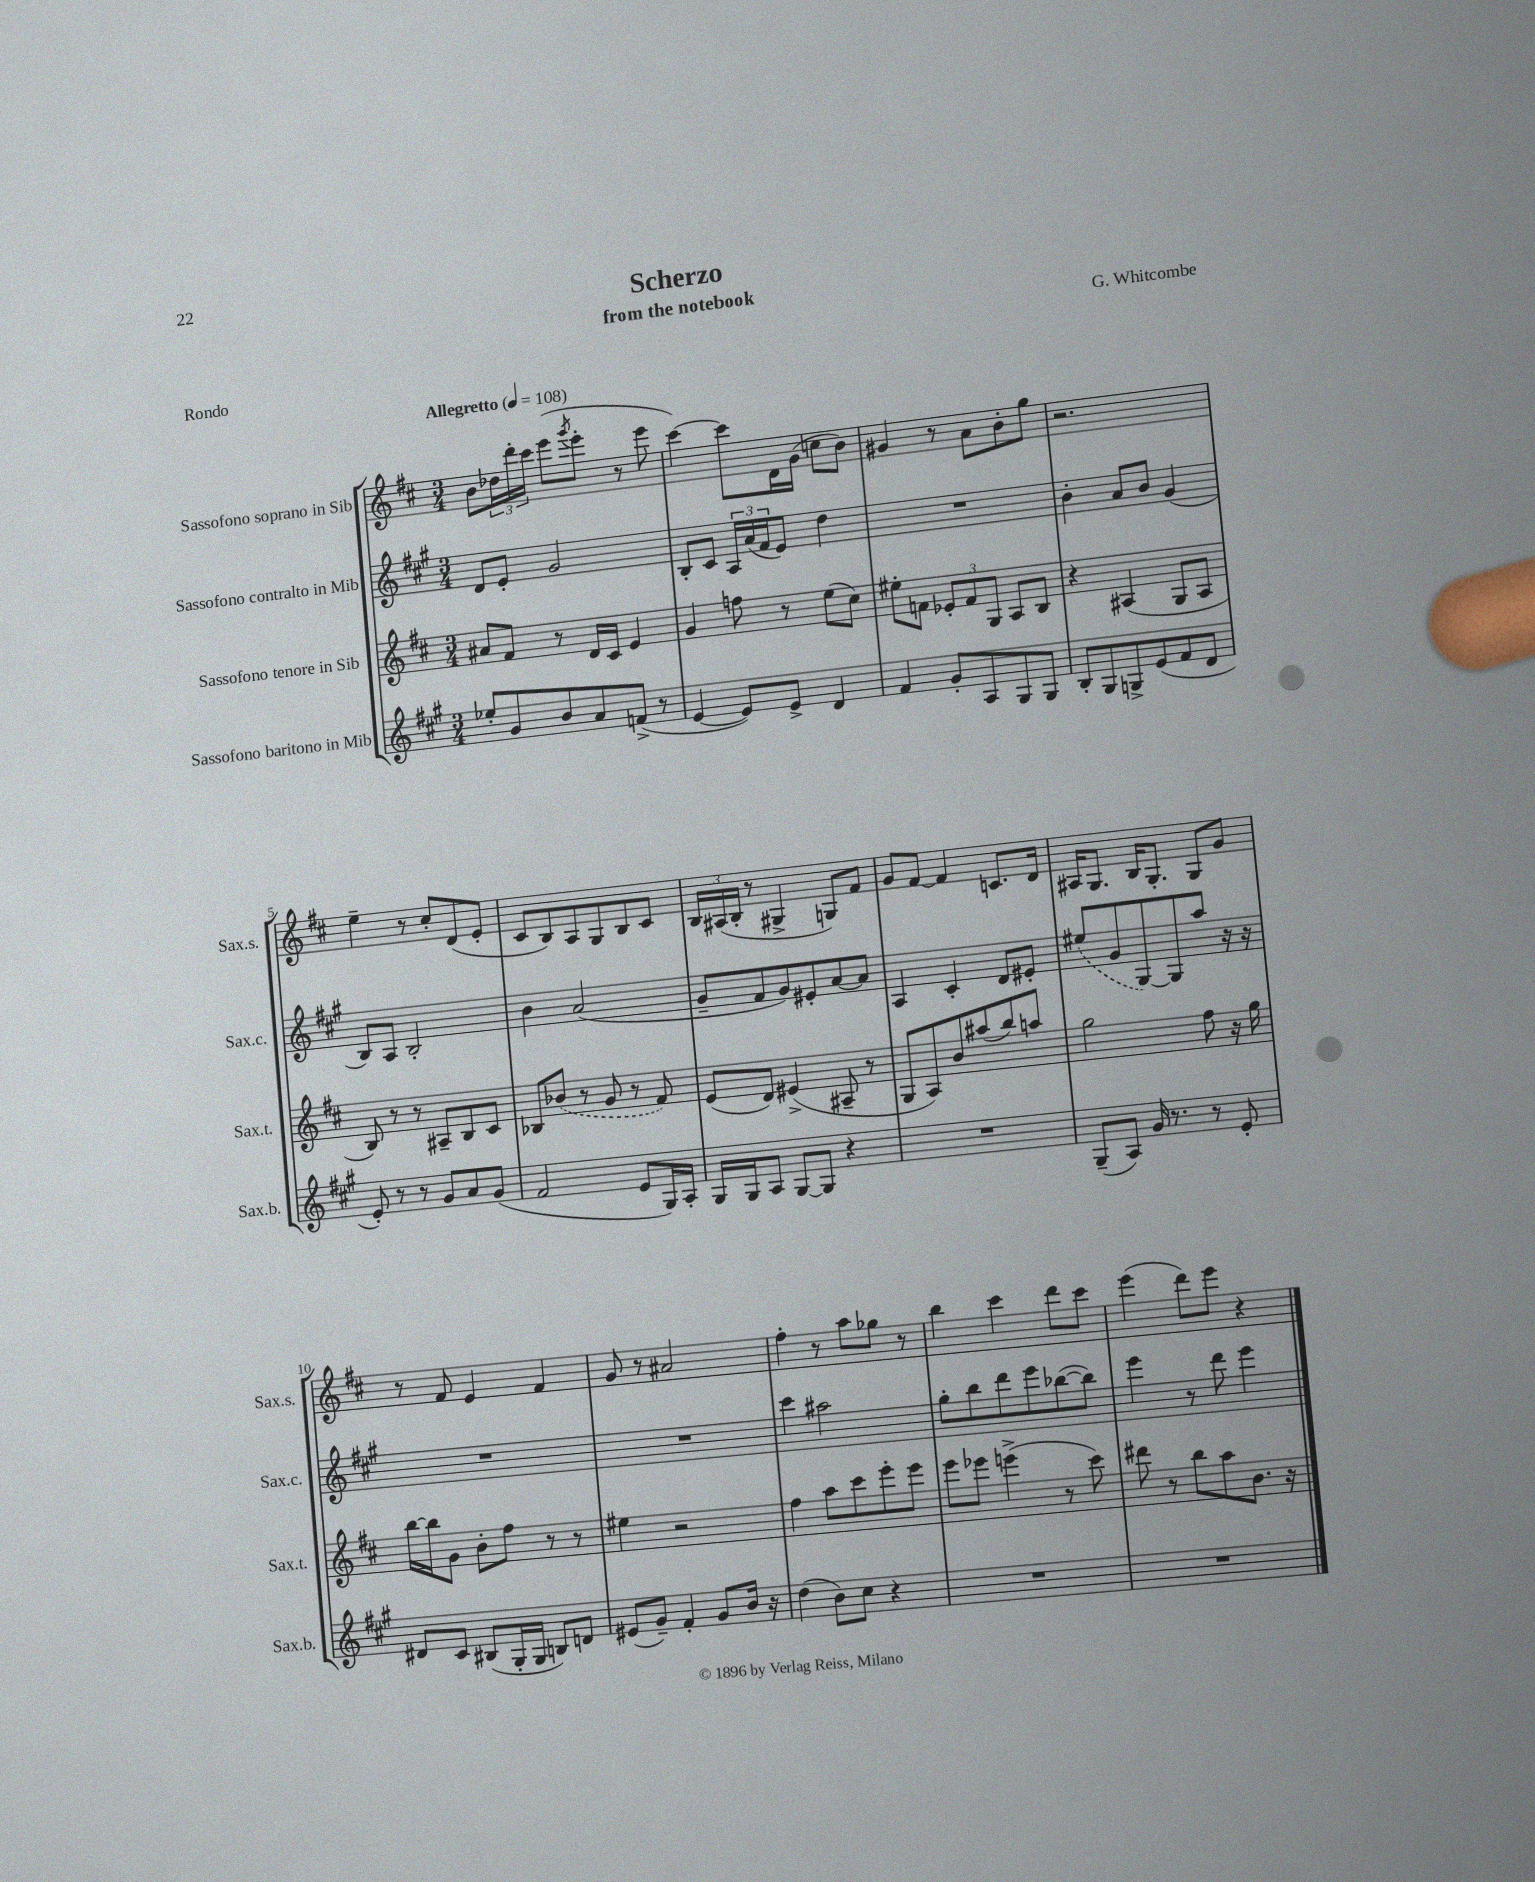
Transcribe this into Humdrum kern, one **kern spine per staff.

**kern	**kern	**kern	**kern
*part4	*part3	*part2	*part1
*staff4	*staff3	*staff2	*staff1
*I"Sassofono baritono in Mib	*I"Sassofono tenore in Sib	*I"Sassofono contralto in Mib	*I"Sassofono soprano in Sib
*I'Sax.b.	*I'Sax.t.	*I'Sax.c.	*I'Sax.s.
*clefG2	*clefG2	*clefG2	*clefG2
*k[f#c#g#]	*k[f#c#]	*k[f#c#g#]	*k[f#c#]
*M3/4	*M3/4	*M3/4	*M3/4
*MM108	*MM108	*MM108	*MM108
=1	=1	=1	=1
!	!	!	!LO:TX:a:B:t=Allegretto
8ee-X'/L	8a#X/L	8d/L	8b\L
8g#/	8f#/J	8e'/J	24dd-X\L
.	.	.	24ddd'\
.	.	.	24ccc#\JJ
8b/	8r	2g#/	(8eee\L
.	.	.	8qggg/
8a/	16d/LL	.	8eee'\J
.	16c#/JJ	.	.
(8fn^/J	4e/	.	8r
8r	.	.	8eee\
=2	=2	=2	=2
[4e/	4g/	8B'/L	[4ccc#\)
.	.	8c#/J	.
8e/L])	8ffn\	24A/LL	8ccc#\L]
.	.	(24a/	.
.	.	24f#/J	.
8e^/J	8r	8e/J)	16d\L
.	.	.	(16g\JJ
4d/	(8ee\L	4dd\	8ccn\L
.	8cc#\J)	.	8b\J)
=3	=3	=3	=3
4f#/	8ee#X'\L	2.r	4g#X/
.	8fn\J	.	.
8g#'/L	12e-X'/L	.	8r
.	12f/	.	.
8A/	.	.	8a\L
.	12G/J	.	.
8G#/	8A/L	.	8b'\
8G#/J	8B/J	.	8gg\J
=4	=4	=4	=4
8B'/L	4r	4b'\	2.r
8G#/	.	.	.
8Gn^/	(4A#X/	8a/L	.
(8e/	.	8b/J	.
8f#/	8G/L	(4g#/	.
8d/J	8A#/J	.	.
!!LO:LB:g=z
=5	=5	=5	=5
8e'/)	8B/)	8B/L)	4ee~\
8r	8r	8A/J	.
8r	8r	2B'/	8r
8g#/L	8A#X~/L	.	8cc#'/L
8a/	8B/	.	(8d/
(8g#/J	8c#/J	.	8e'/J
=6	=6	=6	=6
2f#/	8B-X/L	4b\	8c#/L
.	(8b-X/J	.	8B/)
.	8r	(2a/	8A/
.	8g/	.	8G/
8e/L	8r	.	8B/
16G#/L)	8f#/)	.	8c#/J
16A'/JJ	.	.	.
=7	=7	=7	=7
16G#/LL	(8e/L	8g#~/L	24B/LL
.	.	.	(24A#X/
16G#/J	.	.	.
.	.	.	24B'/JJ
8A/J	8d/J)	8f#/	8r
[8G#/L	(4e#X^/	8g#/)	4G#X^/
8G#/J]	.	8e#X'/	.
4r	8A#X~/	[8a/	8Gn/L)
.	8r	8a/J]	8f#/J
=8	=8	=8	=8
2.r	8G/L	4A/	8g/L
.	8A/)	.	[8f#/J
.	8b/	4c#'/	4f#/]
.	(8aa#X/	.	.
.	8bb/)	8d/L	8.cn/L
.	8aan/J	8e#X'/J	.
.	.	.	16d/Jk
=9	=9	=9	=9
(8G#~/L	2gg\	(8ee#X/L	16A#X/KL
.	.	.	8.G/J
8A/J)	.	8g#/	.
16g#/	.	[8G#/)	16B/KL
8.r	.	.	8.G'/J
.	.	8G#/]	.
8r	8ff#\	8aa/J	8G/L
8e'/	16r	16r	8g/J
.	16gg\	16r	.
!!LO:LB:g=z
=10	=10	=10	=10
8d#X/L	[16bb\LL	2.r	8r
.	16bb\J]	.	.
8c#/J	8g\J	.	8f#/
(8B#X/L	8b'\L	.	4e/
16G#'/L	8ff#\J	.	.
16G#/JJ	.	.	.
8Bn/L)	8r	.	4f#/
8dn/J	8r	.	.
=11	=11	=11	=11
(8e#X/L	4ee#X\	2.r	8g/
8g#~/J)	.	.	8r
4f#'/	2r	.	2a#X/
8g#/L	.	.	.
16b/Jk	.	.	.
16r	.	.	.
=12	=12	=12	=12
(4dd\	4ff#\	4ccc#\	4ff#'\
8b\L)	8aa\L	2aa#X\	8r
8cc#\J	8ccc#\	.	8aa\L
4r	8eee'\	.	8gg-X\J
.	8eee\J	.	8r
=13	=13	=13	=13
2.r	8eee\L	8gg#'\L	4bb\
.	8eee-X\J	8bb\	.
.	(4eeen^\	8ddd\	4ccc#\
.	.	8eee\	.
.	8r	([8bb-X\	8ddd\L
.	8ccc#\)	8bb-\J])	8ccc#\J
=14	=14	=14	=14
2.r	8ddd#X\	4eee\	(4eee\
.	8r	.	.
.	8bb\L	8r	8ddd\L)
.	8aa\	8ddd\	8eee\J
.	8.b\J	4eee\	4r
.	16r	.	.
==	==	==	==
*-	*-	*-	*-
